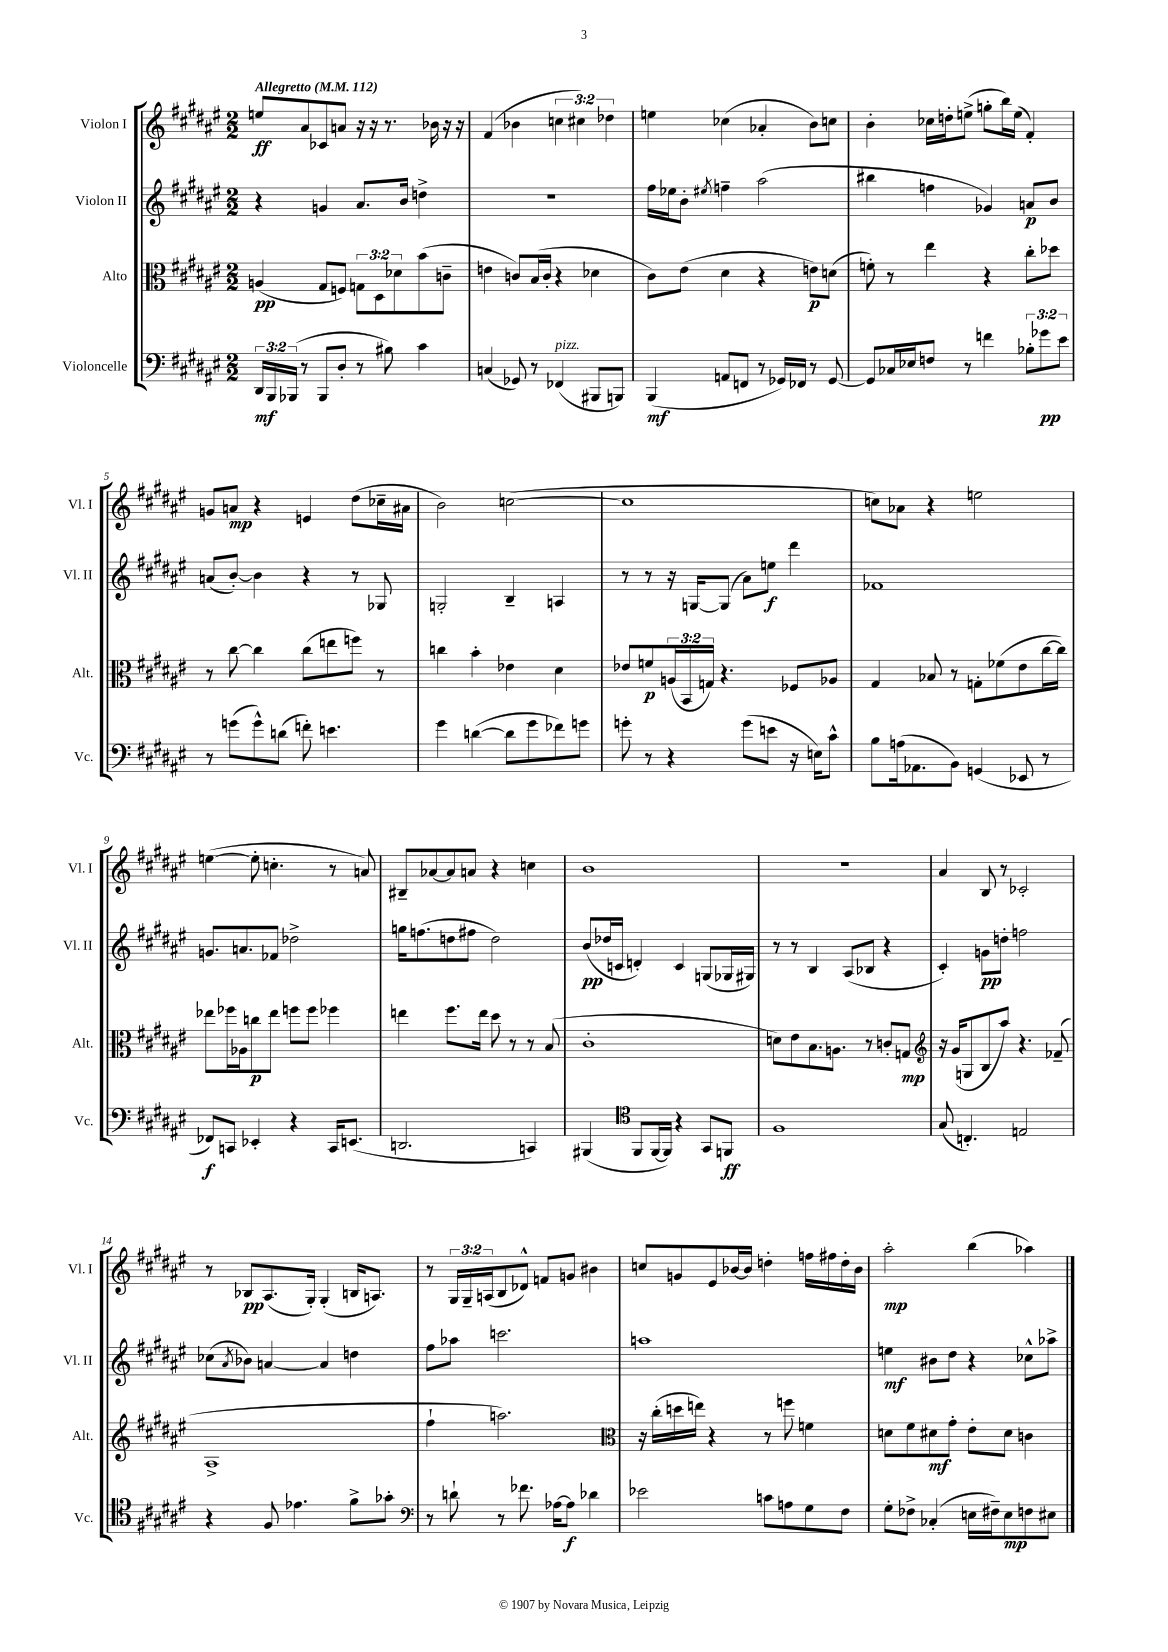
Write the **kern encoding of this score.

**kern	**kern	**kern	**kern
*staff4	*staff3	*staff2	*staff1
*clefF4	*clefC3	*clefG2	*clefG2
*k[f#c#g#d#a#e#]	*k[f#c#g#d#a#e#]	*k[f#c#g#d#a#e#]	*k[f#c#g#d#a#e#]
*M2/2	*M2/2	*M2/2	*M2/2
*MM112	*MM112	*MM112	*MM112
24DD#	(4A	4r	8ee
24BBB	.	.	.
(24BBB-	.	.	.
8r	.	.	8a#
8BBB-	8G#	4g	8c-
8D#'	8F)	.	8a
8r	12G	8.a#	16r
.	.	.	16r
.	12D#	.	.
8B#)	.	.	8.r
.	12d-	.	.
.	.	16b	.
4c#	(8b	4dd^	.
.	.	.	16b-
.	8c~	.	16r
.	.	.	16r
=	=	=	=
(4C	4e	1r	(4f#
8GG-)	8c)	.	4b-
8r	(16B	.	.
.	16c'	.	.
(4FF-	4r	.	6cc
.	.	.	6cc#)
8BBB#	4d-	.	.
.	.	.	6dd-
8BBB)	.	.	.
=	=	=	=
(4BBB	8c#)	16ff#	4ee
.	.	16ee-	.
.	(8e#	8b'	.
.	.	8qee#	.
8AA	4d#	4ff~	(4cc-
8FF	.	.	.
8r	4r	(2aa#	4a-'
16GG-)	.	.	.
16FF-	.	.	.
8r	8e)	.	8b)
[8GG-	(8d	.	8cc
=	=	=	=
8GG-]	8f')	4bb#	4b'
16C-	8r	.	.
16E-	.	.	.
8F	4ee#	4ff	16cc-
.	.	.	16dd'
8r	.	.	(8ee^
4f	4r	4g-)	8gg'
.	.	.	16bb)
.	.	.	(16ee
12B-'	8cc#'	8a	4f#')
12g-	.	.	.
.	8dd-	8b	.
12e#	.	.	.
=	=	=	=
8r	8r	(8a	8g
(8g	[8cc#	[8b')	8a
8g^^)	4cc#]	4b]	4r
(8d	.	.	.
8f')	(8cc#	4r	4e
4.e	8ee	.	.
.	8ff)	8r	(8dd#
.	8r	8G-	16cc-~
.	.	.	16a#
=	=	=	=
4g#	4cc	2G'	2b)
([4d	4b'	.	.
8d]	4e-	4B~	([2cc
8g#	.	.	.
8f-)	4d#	4A	.
8g	.	.	.
=	=	=	=
8g'	8e-	8r	1cc]
8r	8f	8r	.
4r	(24A	16r	.
.	24BB	.	.
.	.	[16G	.
.	24G)	.	.
.	4.r	(8G]	.
(8g	.	8a#)	.
8e	.	8ee	.
16r	8F-	4ddd#	.
16E)	.	.	.
8c#^^	8A-	.	.
=	=	=	=
8B	4G#	1f-	8cc)
(16A	.	.	8a-
8.AA-	.	.	.
.	8B-	.	4r
8BB)	8r	.	.
(4GG	8G'	.	2ee
.	(8f-	.	.
8EE-	8e#	.	.
8r	[16cc#	.	.
.	16cc#])	.	.
=	=	=	=
8FF-)	8ee-	8.g	([4ee
8CC	16ff-	.	.
.	16A-	8.a	.
4EE-'	8cc	.	8ee']
.	8ee-	8f-	4.cc'
4r	8ff	2dd-^	.
.	8ff	.	.
16CC	4ff-	.	8r
(8.EE	.	.	.
.	.	.	8a)
=	=	=	=
2.DD	4ee	16gg	8B#~
.	.	(8.ff	.
.	.	.	[8a-
.	8.ff#	8dd	8a-]
.	.	8ff#	8a
.	16ee	.	.
.	8dd#	2dd)	4r
.	8r	.	.
4CC)	8r	.	4cc
.	(8B	.	.
=	=	=	=
(4BBB#	1c#'	(8b	1b
.	.	16dd-	.
.	.	16c	.
*clefC4	*	*	*
8FF#	.	4d')	.
[16FF#	.	.	.
16FF#])	.	.	.
4r	.	4c	.
8GG#	.	(8G	.
8FF	.	16G-	.
.	.	16G#)	.
=	=	=	=
1F#	8d)	8r	1r
.	8e#	8r	.
.	8.B	4B	.
.	8.A	.	.
.	.	(8A#	.
.	8r	8B-	.
.	8c'	4r	.
.	8G	.	.
=	=	=	=
*	*clefG2	*	*
(8G#	16r	4c#')	4a#
.	(16g#	.	.
4.C')	8G	.	.
.	8B	8g	8B
.	8aa#)	8dd'	8r
2E	4.r	2ff	2c-'
.	(8f-~	.	.
=	=	=	=
4r	1A#^	(8cc-	8r
.	.	8qa#	.
.	.	8b-)	8B-
8F#	.	[4a	(8.A#
4.e-	.	.	.
.	.	.	16G#')
.	.	4a]	(4G#'
8f#^	.	4dd	16B
.	.	.	8.A)
8g-'	.	.	.
=	=	=	=
*clefF4	*	*	*
8r	4ff#`	8ff#	8r
8d`	.	8aa-	24G#
.	.	.	24G#~
.	.	.	(24A
8r	2.aa)	2.ccc	8B
8.f-	.	.	8d-^^)
.	.	.	8f
[16A-	.	.	.
8A-]	.	.	8g
4d-	.	.	4b#
=	=	=	=
*	*clefC3	*	*
2e-	16r	1aa	8cc
.	(16cc#'	.	.
.	16dd	.	8g
.	16ee)	.	.
.	4r	.	8e#
.	.	.	[16b-
.	.	.	16b-]
8c	8r	.	4dd'
8A	8ff	.	.
8G#	4f	.	16ff
.	.	.	16ff#
8F#	.	.	16dd'
.	.	.	16b-
=	=	=	=
8G#'	8d	4ee	2aa#'
8F-^	8f#	.	.
(4C-'	8d#	8b#	.
.	8g#'	8dd#	.
16E	8e#'	4r	(4bb
16F#~)	.	.	.
8E	8d#	.	.
8F	4c	8cc-^^	4aa-)
8E#	.	8aa-^	.
==	==	==	==
*-	*-	*-	*-
